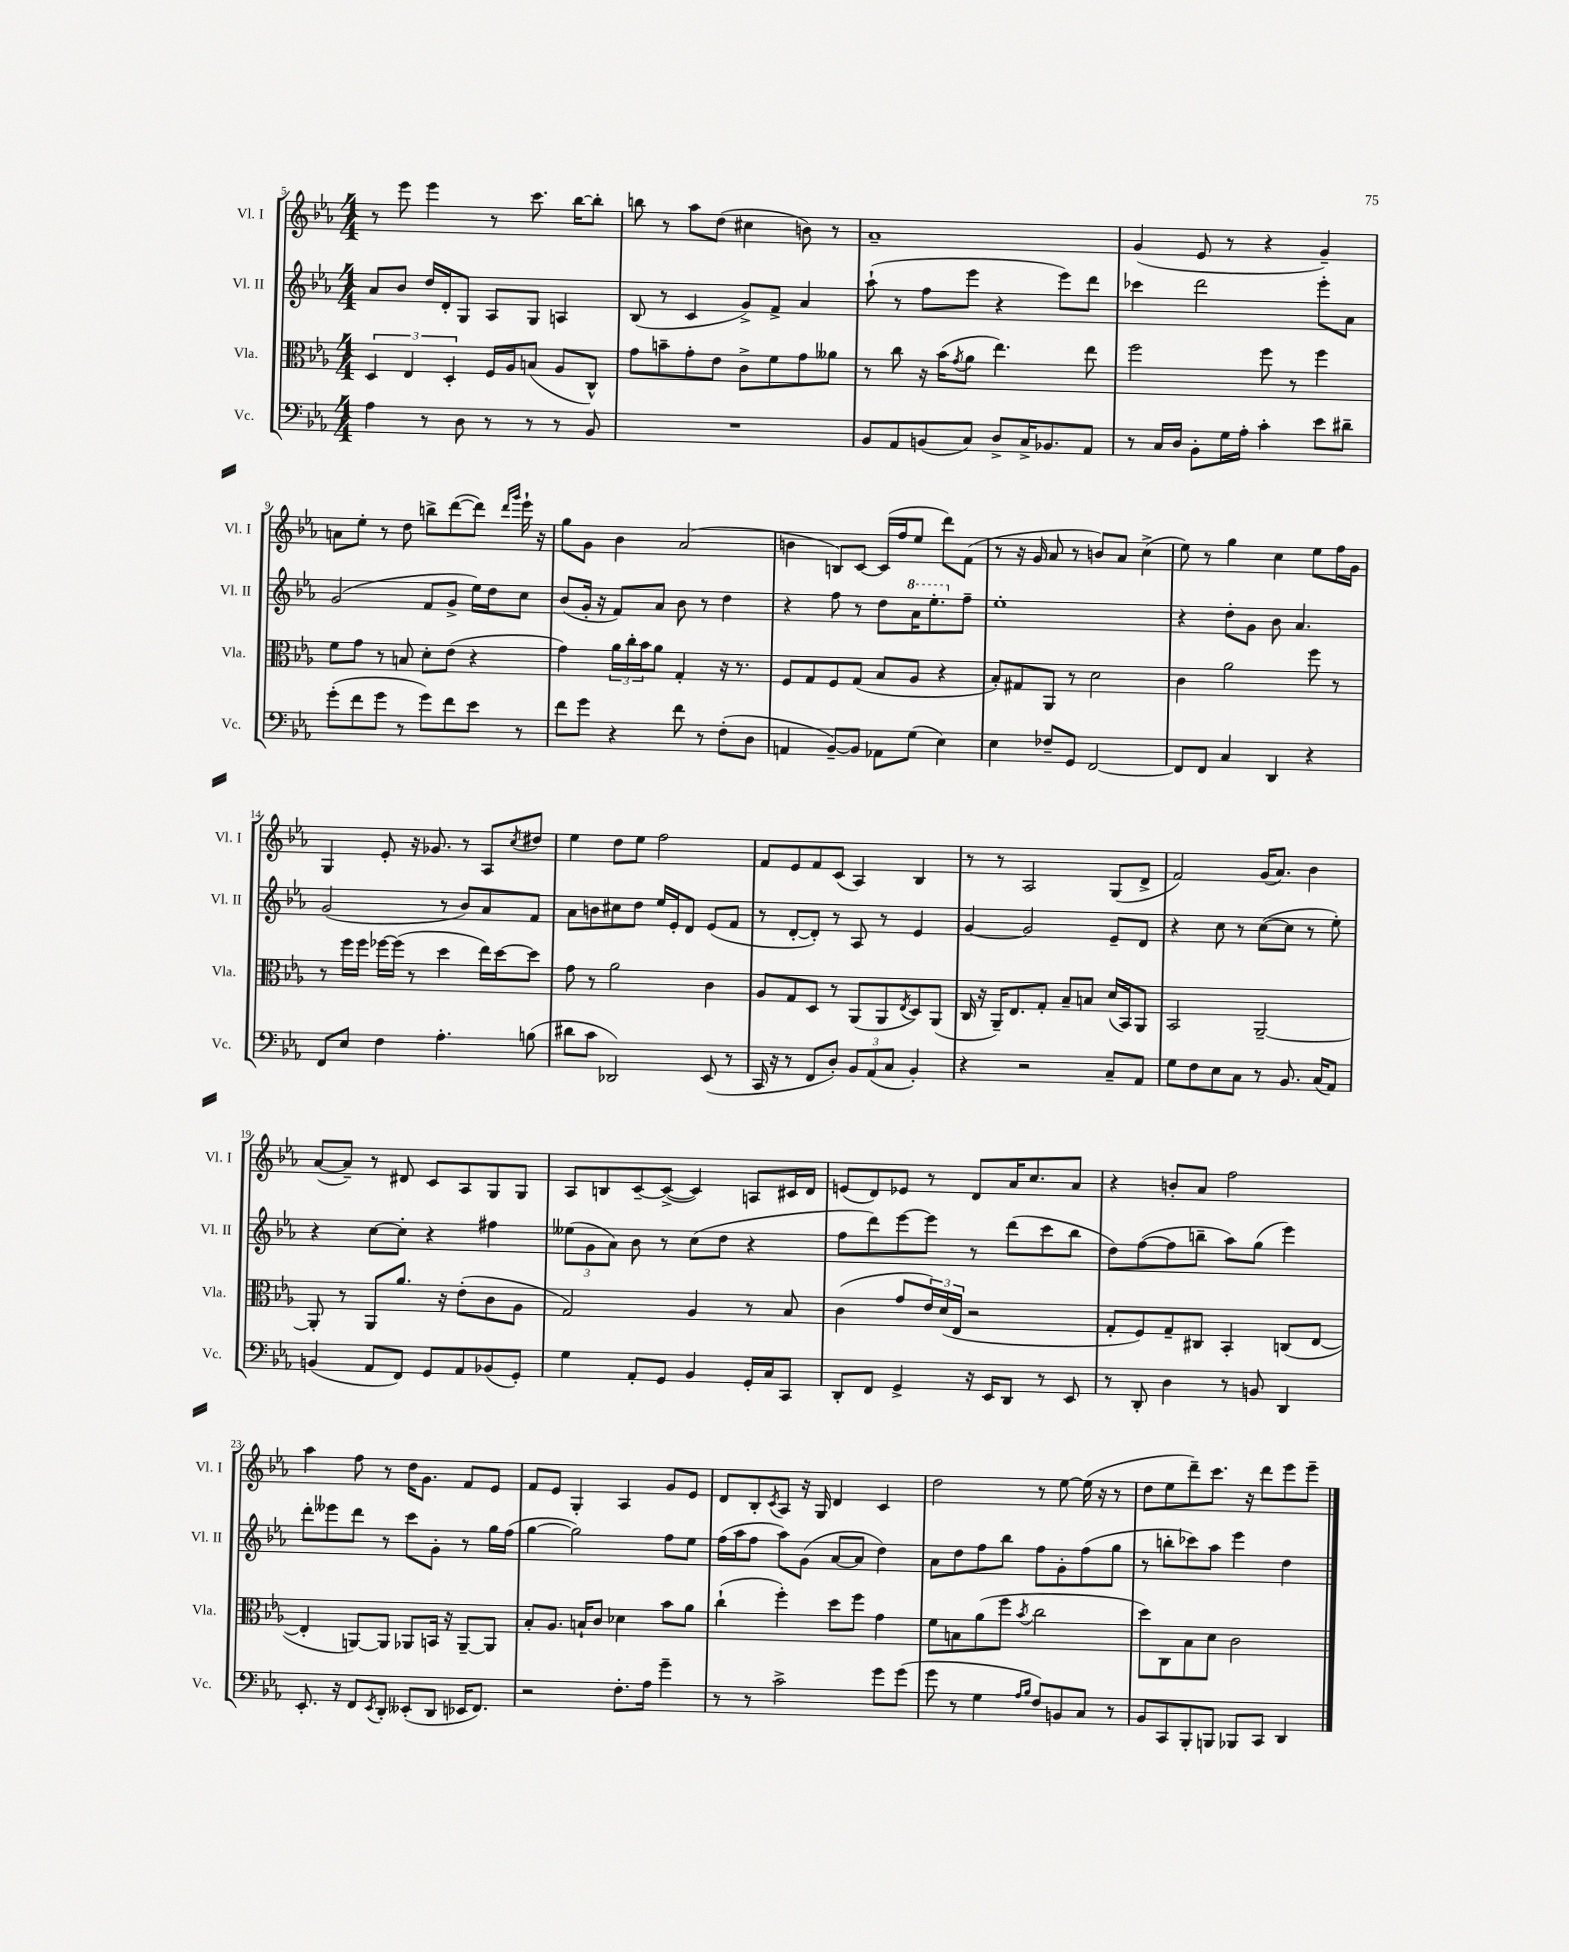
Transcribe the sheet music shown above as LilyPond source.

<<
\new StaffGroup <<
\new Staff = "s0" \with { instrumentName = "Vl. I" shortInstrumentName = "Vl. I" } {
    \clef treble \key ees \major \numericTimeSignature \time 4/4
    r8 ees'''8 ees'''4 r8 c'''8. bes''16~ bes''8-. |
    b''8 r8 aes''8 d''8( cis''4 b'8) r8 |
    aes'1-- |
    g'4( ees'8 r8 r4 g'4--) |
    a'8 ees''8-. r8 d''8 b''8-> d'''8~( d'''8) \grace { d'''16 g'''16 } ees'''16-! r16 |
    g''8 g'8 bes'4 aes'2( |
    b'4 b8) c'8~ c'16( f''16 ees''8 d'''8) f'8( |
    r8 r16 g'16 aes'8 r8 b'8) aes'8 c''4->( |
    ees''8) r8 g''4 c''4 ees''8 f''16 g'16 |
    g4 ees'8-. r16 ges'8. r8 aes8 \acciaccatura { c''8 } dis''8 |
    ees''4 d''8 ees''8 f''2 |
    f'8 ees'8 f'8 c'8( aes4) bes4 |
    r8 r8 aes2 g8( d'8-> |
    f'2) g'16( aes'8.) bes'4 |
    aes'8~( aes'8--) r8 dis'8 c'8 aes8 g8 g8 |
    aes8 b8 c'8~-- c'8~->( c'4) a8 cis'16 d'16 |
    e'8( d'8) ees'8 r8 d'8 aes'16 c''8. aes'8 |
    r4 b'8-. aes'8 f''2 |
    aes''4 f''8 r8 d''16 g'8. f'8 ees'8 |
    f'8 ees'8 g4-. aes4 g'8 ees'8 |
    d'8 bes8-. \acciaccatura { c'8 } aes8 r16 g16 d'4 c'4 |
    d''2 r8 ees''8~ ees''16( r16 r8 |
    d''8 ees''8 d'''8--) c'''8. r16 d'''8 ees'''8 ees'''8-- \bar "|." |
}
\new Staff = "s1" \with { instrumentName = "Vl. II" shortInstrumentName = "Vl. II" } {
    \clef treble \key ees \major \numericTimeSignature \time 4/4
    aes'8 bes'8 d''16 d'16-. g8 aes8 g8 a4 |
    bes8( r8 c'4 g'8->) f'8-> aes'4 |
    aes''8-!( r8 f''8 ees'''8 r4 ees'''8) d'''8 |
    ces'''4 d'''2 ees'''8-. aes'8 |
    g'2( f'8 g'8-> ees''16) d''16 c''8 |
    bes'8( g'16-. r16 f'8) aes'8 bes'8 r8 d''4 |
    r4 f''8 r8 d''8 \ottava #1 aes''16 ees'''8.-. \ottava #0 f''8-- |
    ees''1-. |
    r4 d''8-. g'8 bes'8 aes'4. |
    g'2( r8 bes'8) aes'8 f'8 |
    aes'8 b'8 cis''8 d''8 ees''16 ees'16-. d'8 ees'8( f'8 |
    r8 d'8~-. d'8-.) r8 aes8 r8 ees'4 |
    g'4~ g'2 ees'8-- d'8 |
    r4 c''8 r8 c''8~( c''8 r8 ees''8-.) |
    r4 c''8~ c''8-. r4 fis''4 |
    \tuplet 3/2 { eeses''8( g'8 aes'8) } bes'8 r8 c''8( d''8 r4 |
    f''8 d'''8) ees'''8~ ees'''8 r8 d'''8( c'''8 bes''8 |
    d''8) f''8~( f''8 b''8-- aes''8) g''8( ees'''4) |
    d'''8-. eeses'''8 d'''8 r8 c'''8 g'8-. r8 g''16 f''16( |
    g''4~ g''2) f''8 ees''8 |
    f''16( aes''16 f''8 aes''8) g'8( aes'8~ aes'8 d''4) |
    aes'8 d''8 f''8 bes''8 f''8 g'8-. f''8( g''8 |
    r8 b''8-. ces'''8) aes''8 ees'''4 d''4 \bar "|." |
}
\new Staff = "s2" \with { instrumentName = "Vla." shortInstrumentName = "Vla." } {
    \clef alto \key ees \major \numericTimeSignature \time 4/4
    \tuplet 3/2 { d4 ees4 d4-. } f16 aes16 b8( aes8 c8-^) |
    g'8 b'8-- g'8-. ees'8 c'8-> f'8 g'8 aeses'8 |
    r8 c''8 r16 bes'16( \acciaccatura { g'8 } aes'8 ees''4.) ees''8 |
    f''2 f''8 r8 f''4 |
    f'8 g'8 r8 b8 d'8-. ees'8( r4 |
    g'4) \tuplet 3/2 { aes'16 c''16-. bes'16 } aes'8 g4-. r16 r8. |
    f8 g8 f8 g8( bes8 aes8 r4 |
    bes8-.) gis8 aes,8 r8 d'2 |
    c'4 aes'2 f''8 r8 |
    r8 f''16 f''16 fes''16~ fes''16( r8 d''4 ees''16) d''16~ d''8 |
    g'8 r8 aes'2 c'4 |
    aes8 g8 d8 r8 aes,8( aes,8 \acciaccatura { ees8 } d8) aes,8( |
    c16 r16 aes,16--) ees8. g8-. bes8-- b8 d'16( bes,16) aes,8 |
    bes,2 aes,2~-- |
    aes,8-. r8 aes,8 aes'8. r16 ees'8-.( c'8 aes8 |
    g2) aes4 r8 bes8 |
    c'4( g'8 \tuplet 3/2 { ees'16) d'16( ees16 } r2 |
    g8-. f8) g8-- cis8 bes,4-. c8( ees8~ |
    ees4-. a,8~) a,8 aes,8 b,16 r16 aes,8~-- aes,8 |
    bes8-. aes8. b16-! c'8 des'4 bes'8 aes'8 |
    c''4-!( f''4-.) d''8 f''8 g'4 |
    f'8 b8 aes'8( f''8 \acciaccatura { bes'8 } c''2 |
    d''8) c8 bes8 d'8 c'2 \bar "|." |
}
\new Staff = "s3" \with { instrumentName = "Vc." shortInstrumentName = "Vc." } {
    \clef bass \key ees \major \numericTimeSignature \time 4/4
    aes4 r8 d8 r8 r8 r8 bes,8 |
    R1 |
    bes,8 aes,8 b,8( c8) d8-> c16-> bes,8. aes,8 |
    r8 c16 d16 bes,8-. g16 aes16-. c'4-. ees'8 dis'8-- |
    g'8-.( f'8 g'8 r8 g'8) f'8 ees'8 r8 |
    f'8 g'8 r4 f'8 r8 f8-.( d8 |
    a,4 bes,8~--) bes,8 aes,8 g8( ees4) |
    ees4 fes8-- g,8 f,2~ |
    f,8 f,8 c4 d,4 r4 |
    f,8 ees8 f4 aes4.-. b8( |
    dis'8 c'8 des,2) ees,8( r8 |
    c,16 r16 r8 f,8 d8-.) \tuplet 3/2 { bes,8 aes,8( c8 } bes,4-.) |
    r4 r2 c8-- aes,8 |
    g8 f8 ees8 c8 r8 bes,8. c16( aes,8) |
    b,4( aes,8 f,8) g,8 aes,8 bes,8( g,8-.) |
    g4 aes,8-. g,8 bes,4 g,16-. c16 c,8 |
    d,8-. f,8 g,4-> r16 ees,16 d,8 r8 ees,8 |
    r8 d,8-. d4 r8 b,8 d,4 |
    ees,8.-. r16 f,8 \acciaccatura { ees,8 } d,8-. eeses,8-.( d,8 ees,16 f,8.) |
    r2 f8.-. aes16 g'4-- |
    r8 r8 c'2-> g'8 g'8( |
    g'8 r8 g4 \grace { aes16 bes16 } f8) b,8 c8 r8 |
    bes,8 c,8 bes,,8-. b,,8 bes,,8 c,8 d,4 \bar "|." |
}
>>
>>
\layout { \context { \Score currentBarNumber = #5 } }
